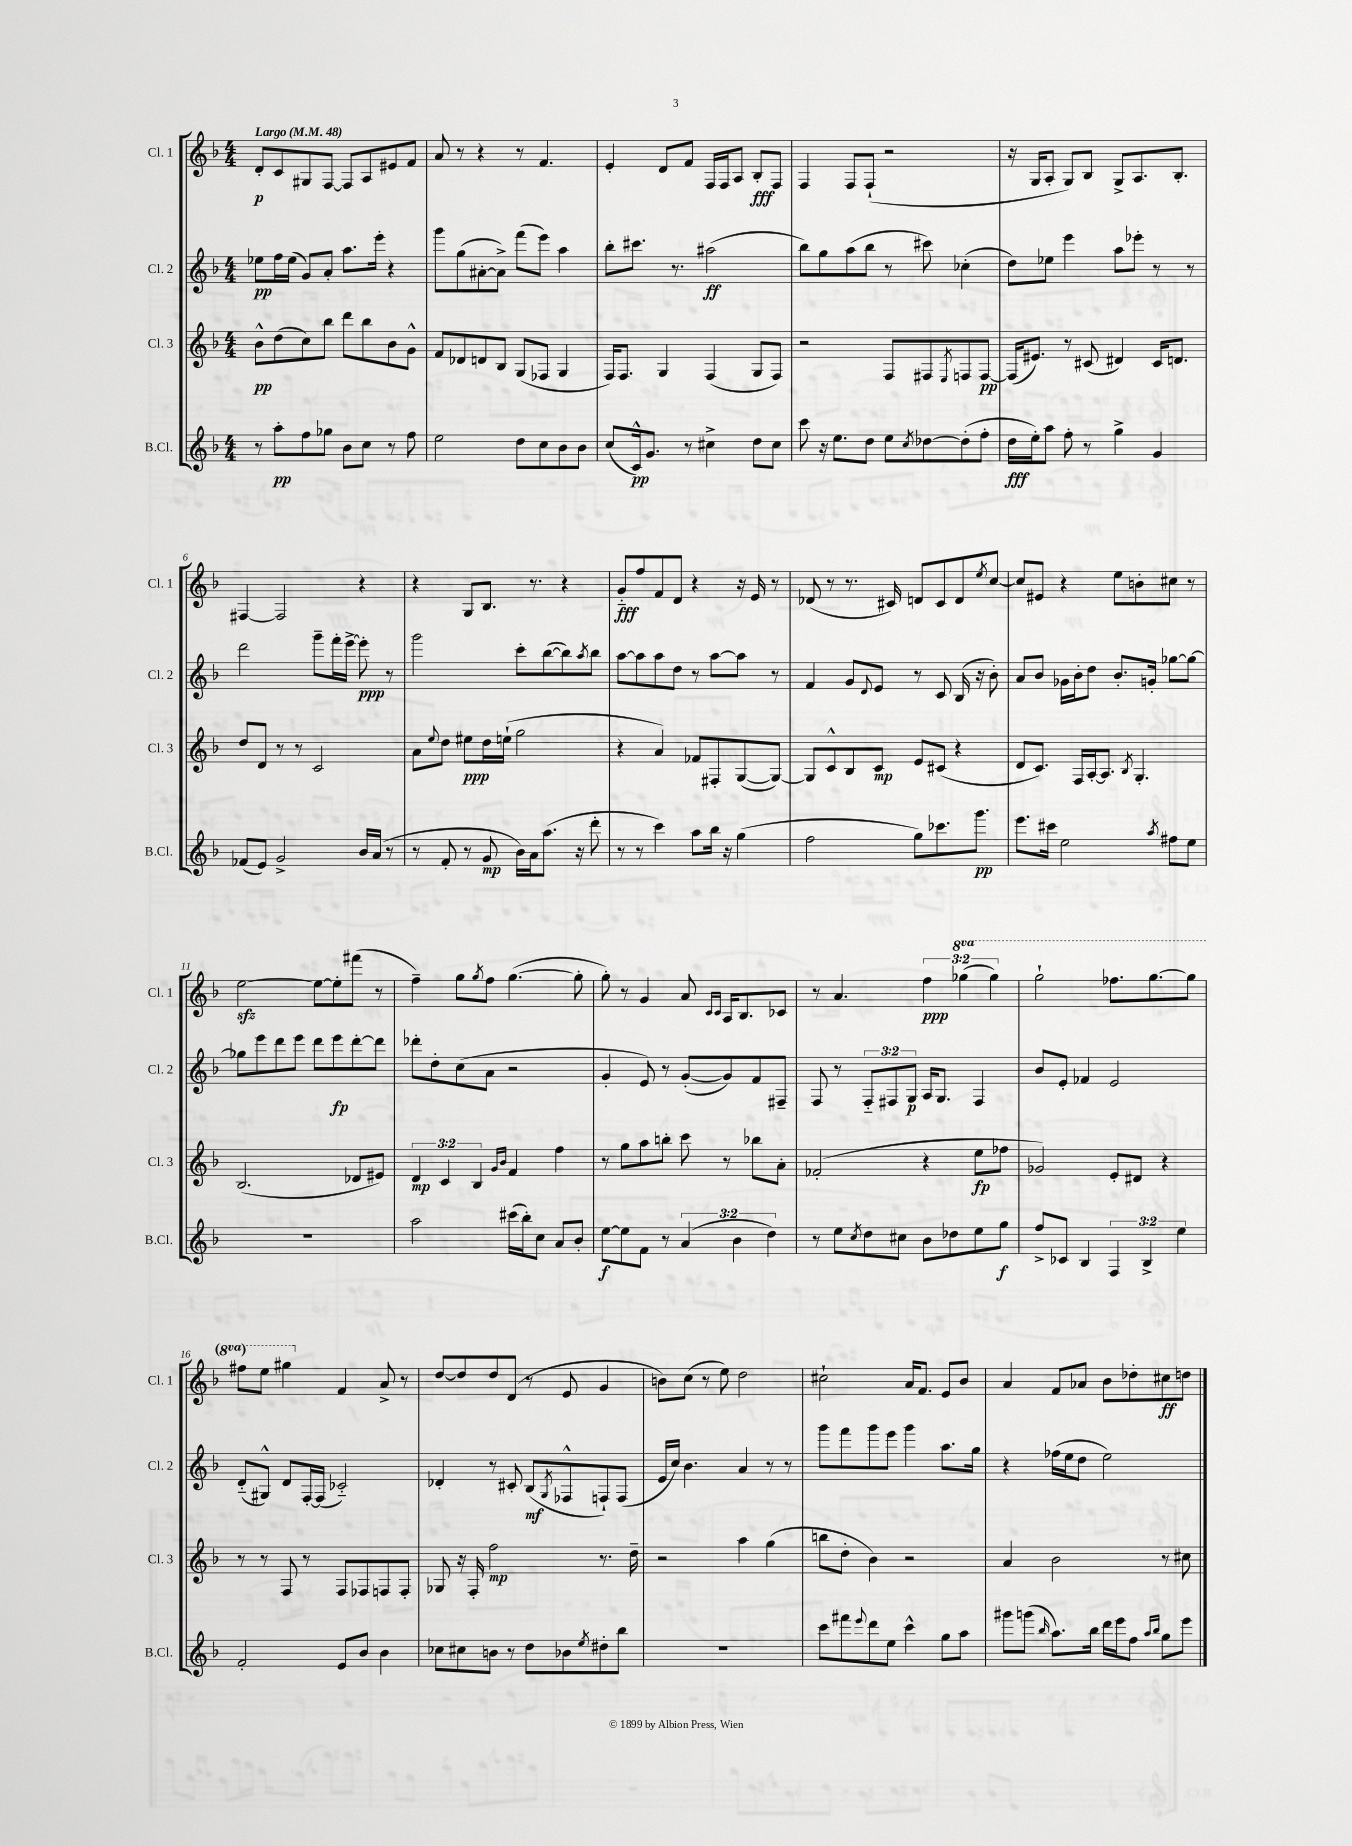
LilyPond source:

<<
\new StaffGroup <<
\new Staff = "s0" \with { instrumentName = "Cl. 1" shortInstrumentName = "Cl. 1" } {
    \clef treble \key f \major \numericTimeSignature \time 4/4 \override Staff.TupletNumber.text = #tuplet-number::calc-fraction-text \set Staff.ottavationMarkups = #ottavation-simple-ordinals \tempo "Largo" 4 = 48
    d'8-.\p c'8 gis8 f8~ f8 a8 eis'8 f'8 |
    a'8 r8 r4 r8 f'4. |
    e'4-. d'8 f'8 f16 f16 a8 bes8-.\fff f8 |
    f4 f8 f8-!( r2 |
    r16 g16 a8-. g8) bes8 g8-> a8. bes8.-. |
    fis4~ fis2 r4 |
    r4 g8 bes8. r8. r4 |
    g'8-_\fff f''8 f'8 d'8 r4 r16 e'16 r8 |
    des'8( r8 r8. cis'16) d'8 cis'8 d'8 \acciaccatura { e''8 } c''8~ |
    c''8 eis'8 r4 e''8 b'8-. cis''8 r8 |
    e''2~\sfz e''8~ e''8-. fis'''8( r8 |
    f''4--) g''8 \acciaccatura { g''8 } f''8 g''4.~( g''8-. |
    g''8-.) r8 g'4 a'8 \grace { c'16 c'16 } a16 bes8. ces'8 |
    r8 a'4. \tuplet 3/2 { f''4\ppp \ottava #1 ges'''4( ges'''4) } |
    g'''2-! fes'''8. g'''8.~ g'''8 |
    fis'''8 e'''8 gis'''4 \ottava #0 f'4 a'8-> r8 |
    d''8~ d''8 d''8 d'8( r8 e'8 g'4 |
    b'8) c''8( r8 e''8) d''2 |
    cis''2-! a'16 f'8. e'8 bes'8 |
    a'4 f'8 aes'8 bes'8 des''8-. cis''8\ff d''8 \bar "|." |
}
\new Staff = "s1" \with { instrumentName = "Cl. 2" shortInstrumentName = "Cl. 2" } {
    \clef treble \key f \major \numericTimeSignature \time 4/4 \override Staff.TupletNumber.text = #tuplet-number::calc-fraction-text
    ees''8\pp f''16 ees''16( g'8) a'8-. a''8. e'''16-. r4 |
    g'''8 g''8( ais'8~-. ais'8->) f'''8( e'''8) a''4 |
    bes''8-. cis'''8. r8. ais''2\ff( |
    bes''8) g''8 a''8( bes''8 r8 cis'''8) ces''4-.( |
    d''8) ees''8 e'''4 a''8 ees'''8-. r8 r8 |
    d'''2 g'''8-- f'''16-. e'''16~-> e'''8-.\ppp r8 |
    g'''2 c'''8-. bes''8~( bes''8) \acciaccatura { a''8 } bes''8 |
    a''8~ a''8 a''8 d''8 r8 a''8~ a''8 r8 |
    f'4 g'8 \appoggiatura { d'8 } e'8 r8 c'8 bes16( r16 bes'8-.) |
    a'8 bes'8 ges'16 bes'16-. d''8 bes'8.-. g'16-. ges''8~ ges''8~ |
    ges''8 e'''8 d'''8 e'''8 d'''8 e'''8\fp d'''8~-. d'''8 |
    des'''8-. d''8-. c''8( a'8 r2 |
    g'4-. e'8) r8 g'8~-.( g'8) f'8 fis8-- |
    f8 r8 \tuplet 3/2 { f8-_ fis8 g8\p } a16 g8. fis4 |
    bes'8 e'8-. fes'4 e'2 |
    d'8-_( gis8-^) d'8 f16~-. f16( ces'2-_) |
    des'4-. r8 cis'8-. bes8\mf( \acciaccatura { g8 } fes8-^ f8-!) f8( |
    e'16 c''16) bes'4. a'4 r8 r8 |
    g'''8 f'''8 g'''8 e'''8 g'''4 a''8. g''16 |
    r4 fes''16( e''16 d''8 e''2) \bar "|." |
}
\new Staff = "s2" \with { instrumentName = "Cl. 3" shortInstrumentName = "Cl. 3" } {
    \clef treble \key f \major \numericTimeSignature \time 4/4 \override Staff.TupletNumber.text = #tuplet-number::calc-fraction-text
    bes'8-^\pp d''8( c''8) bes''8 d'''8 bes''8 bes'8 g'8-^ |
    f'8 des'8 d'8 bes8 g8( fes8 g4 |
    f16) f8. g4 f4( g8 f8) |
    r2 f8 fis8 \acciaccatura { e8 } f8 f8~\pp |
    f16( eis'8.) r8 cis'8( dis'4) cis'16 d'8. |
    d''8 d'8 r8 r8 c'2 |
    a'8 \appoggiatura { e''8 } d''8 eis''8\ppp d''16 e''16-!( g''2 |
    r4 a'4) fes'8 fis8-. g8~( g8~) |
    g8 c'8-^ bes8 c'8\mp e'8 cis'8( r4 |
    d'8 c'8.) f16 a16~-. a8. \acciaccatura { bes8 } g4.-. |
    bes2.( des'8 eis'8) |
    \tuplet 3/2 { d'4\mp c'4 bes4 } \grace { g'16 bes'16 } f'4 f''4 |
    r8 g''8 a''8 b''8-. c'''8 r8 bes''8 a'8-. |
    fes'2-.( r4 e''8\fp fes''8 |
    ges'2) e'8-. dis'8 r4 |
    r8 r8 f8 r8 f8 fes8 f8 f8-. |
    ges8 r16 f16-. f''2\mp r8. d''16-- |
    r2 a''4 g''4( |
    b''8 d''8-. bes'4) r2 |
    a'4 bes'2 r8 cis''8 \bar "|." |
}
\new Staff = "s3" \with { instrumentName = "B.Cl." shortInstrumentName = "B.Cl." } {
    \clef treble \key f \major \numericTimeSignature \time 4/4 \override Staff.TupletNumber.text = #tuplet-number::calc-fraction-text
    r8 a''8-.\pp f''8 ges''8 bes'8 c''8 r8 f''8 |
    e''2 d''8 c''8 bes'8 bes'8 |
    c''8( c'16-^\pp) g'8. r8 cis''4-> d''8 cis''8 |
    c'''8 r16 e''8. d''8 e''8 \acciaccatura { c''8 } des''8~ des''8-.( f''8-. |
    d''16\fff e''16-.) a''8 f''8-. r8 g''4-> g'4 |
    fes'8( e'8) g'2-> bes'16 a'16( r8 |
    r8 f'8-. r8 g'8\mp bes'16) a'16 a''8.( r16 d'''8-. |
    r8 r8 c'''4) a''8 bes''16 r16 g''4( |
    f''2 g''8) ces'''8. g'''8.\pp |
    e'''8. cis'''16 e''2 \acciaccatura { a''8 } fis''8 e''8 |
    R1 |
    a''2 cis'''16( bes''16-.) c''8 a'8 bes'8-. |
    e''8~\f e''8 f'8 r8 \tuplet 3/2 { a'4( bes'4 d''4) } |
    r8 e''8 \acciaccatura { c''8 } d''8 cis''8 bes'8 des''8 e''8 g''8\f |
    f''8-> ces'8 bes4 \tuplet 3/2 { f4 bes4-> e''4 } |
    f'2-. e'8 bes'8 bes'4 |
    ces''8 cis''8 b'8 r8 d''8 bes'8 \acciaccatura { e''8 } dis''8-. bes''8 |
    R1 |
    c'''8 fis'''8 \appoggiatura { e'''8 } d'''8 e''8 c'''4-^ g''8 a''8 |
    gis'''8 g'''8( \grace { bes''16 } a''8.) bes''16 d'''16 e'''16 f''8 \grace { a''16 bes''16 } g''8 e'''8 \bar "|." |
}
>>
>>
